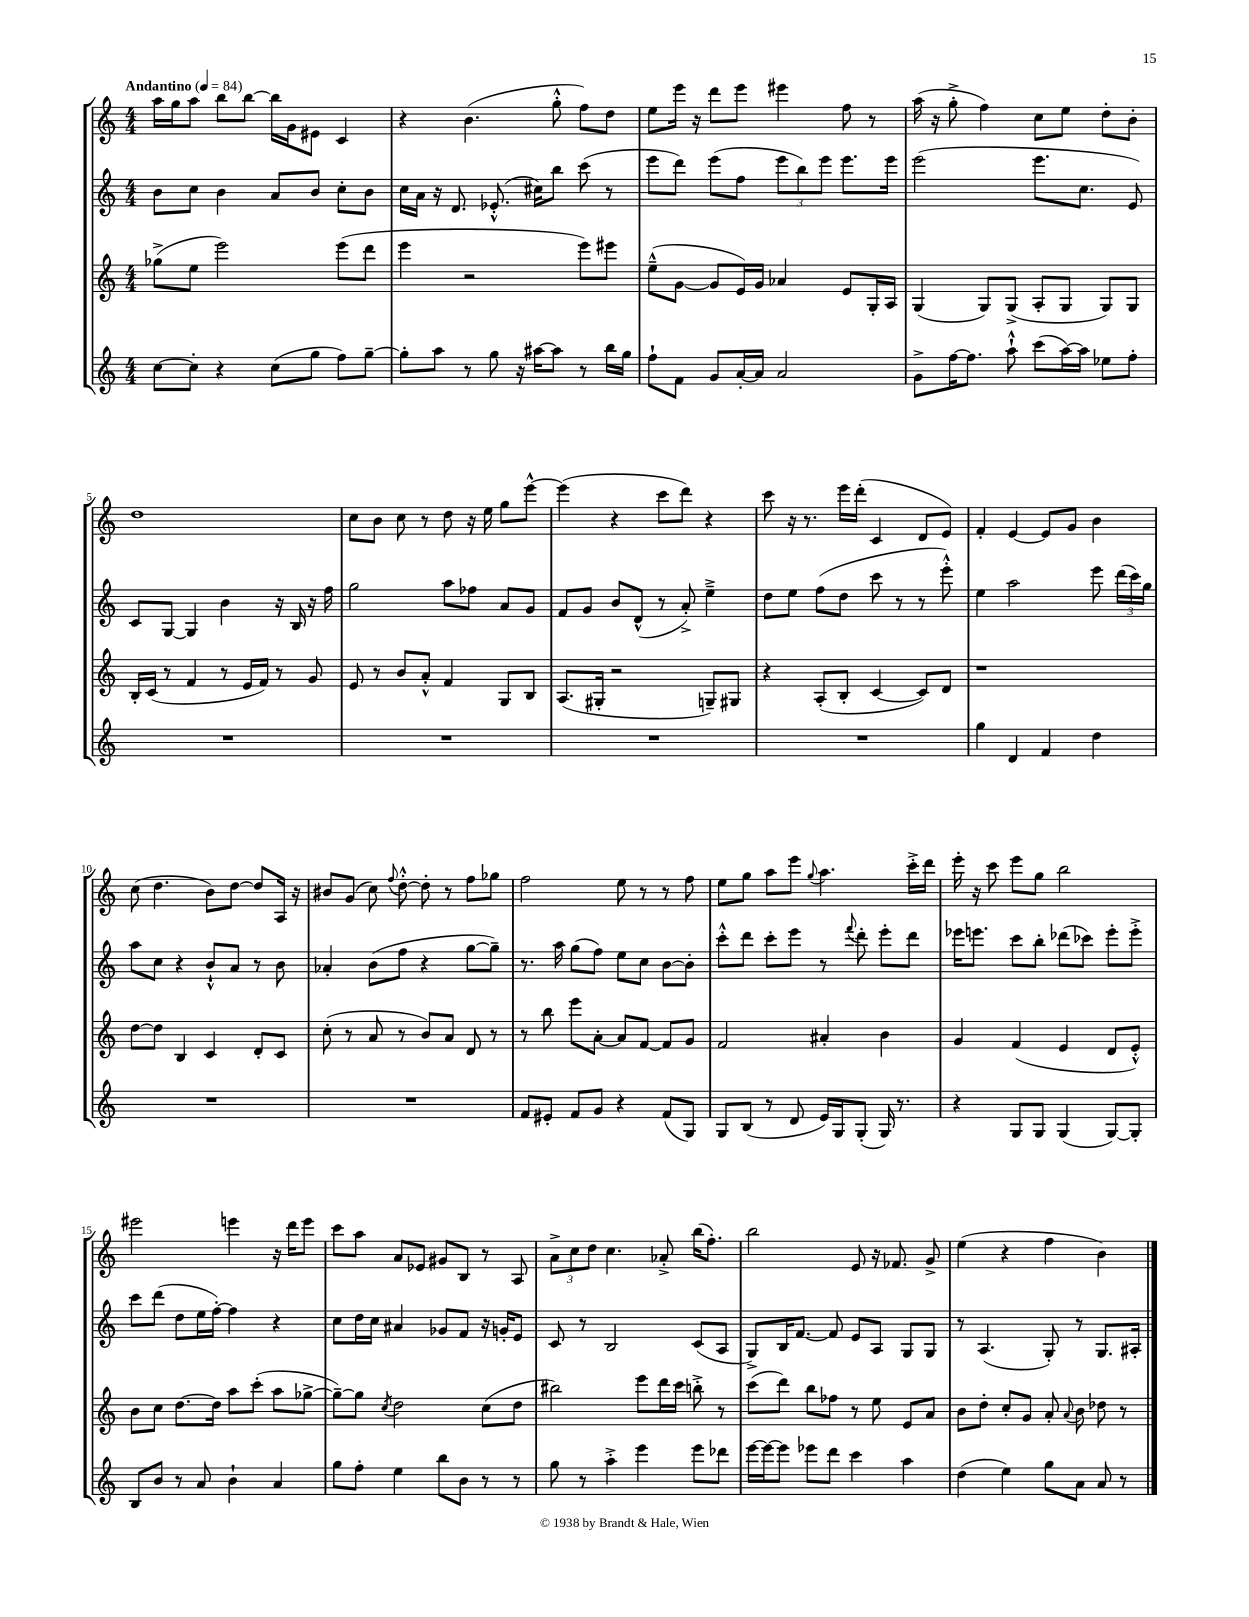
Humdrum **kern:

**kern	**kern	**kern	**kern
*staff4	*staff3	*staff2	*staff1
*clefG2	*clefG2	*clefG2	*clefG2
*k[]	*k[]	*k[]	*k[]
*M4/4	*M4/4	*M4/4	*M4/4
*MM84	*MM84	*MM84	*MM84
[8cc	(8gg-^	8b	16aa
.	.	.	16gg
8cc']	8ee	8cc	8aa
4r	2eee)	4b	8bb
.	.	.	[8bb
(8cc	.	8a	16bb]
.	.	.	16g
8gg	.	8b	8e#
8ff)	(8eee	8cc'	4c
[8gg~	8ddd	8b	.
=	=	=	=
8gg']	4eee	16cc	4r
.	.	16a	.
8aa	.	16r	.
.	.	8.d	.
8r	2r	.	(4.b
8gg	.	(8.e-'^^	.
16r	.	.	.
[16aa#	.	16cc#)	.
8aa#]	.	8bb	8gg'^^
8r	8eee)	(8ccc	8ff)
16bb	8eee#	8r	8dd
16gg	.	.	.
=	=	=	=
8ff`	(8ee~^^	8eee	8ee
8f	[8g	8ddd)	16eee
.	.	.	16r
8g	8g]	(8eee	8ddd
[16a'	16e)	8ff	8eee
16a]	16g	.	.
2a	4a-	12eee	4eee#
.	.	12bb)	.
.	.	12eee	.
.	8e	8.eee	8ff
.	16G'	.	8r
.	16A	16eee	.
=	=	=	=
8g^	(4G	(2eee	(16aa
.	.	.	16r
[16ff	.	.	8gg'^
8.ff]	.	.	.
.	8G)	.	4ff)
8aa`^^	(8G^	.	.
(8ccc	8A'	8.eee	8cc
[16aa)	8G	.	8ee
16aa]	.	8.cc	.
8ee-	8G)	.	8dd'
8ff'	8G	8e)	8b'
=	=	=	=
1r	16B'	8c	1dd
.	(16c	.	.
.	8r	[8G	.
.	4f	4G]	.
.	8r	4b	.
.	16e	.	.
.	16f)	.	.
.	8r	16r	.
.	.	16B	.
.	8g	16r	.
.	.	16ff	.
=	=	=	=
1r	8e	2gg	8cc
.	8r	.	8b
.	8b	.	8cc
.	8a'^^	.	8r
.	4f	8aa	8dd
.	.	8ff-	16r
.	.	.	16ee
.	8G	8a	8gg
.	8B	8g	[8eee^^
=	=	=	=
1r	(8.A	8f	(4eee]
.	.	8g	.
.	16G#'	.	.
.	2r	8b	4r
.	.	(8d^^	.
.	.	8r	8ccc
.	.	8a'^)	8ddd)
.	8G~)	4ee~^	4r
.	8G#	.	.
=	=	=	=
1r	4r	8dd	8ccc
.	.	8ee	16r
.	.	.	8.r
.	(8A'	(8ff	.
.	8B'	8dd	16eee
.	.	.	(16ddd'
.	[4c	8ccc	4c
.	.	8r	.
.	8c])	8r	8d
.	8d	8eee'^^)	8e)
=	=	=	=
4gg	1r	4ee	4f'
4d	.	2aa	[4e
4f	.	.	8e]
.	.	.	8g
4dd	.	8eee	4b
.	.	(24ddd	.
.	.	24ccc)	.
.	.	24gg	.
=	=	=	=
1r	[8dd	8aa	(8cc
.	8dd]	8cc	4.dd
.	4B	4r	.
.	4c	8b`^^	8b)
.	.	8a	[8dd
.	8d'	8r	8dd]
.	8c	8b	16A
.	.	.	16r
=	=	=	=
1r	(8cc'	4a-'	8b#
.	8r	.	(8g
.	8a	(8b	8cc)
.	.	.	8qqff
.	8r	8ff	[8dd'^^
.	8b)	4r	8dd']
.	8a	.	8r
.	8d	[8gg	8ff
.	8r	8gg~])	8gg-
=	=	=	=
8f	8r	8.r	2ff
8e#'	8bb	.	.
.	.	16aa	.
8f	8eee	(8gg	.
8g	[8a'	8ff)	.
4r	8a]	8ee	8ee
.	[8f	8cc	8r
(8f	8f]	[8b	8r
8G)	8g	8b']	8ff
=	=	=	=
8G	2f	8ccc'^^	8ee
(8B	.	8ddd	8gg
8r	.	8ccc'	8aa
8d	.	8eee	8eee
.	.	.	8qqgg
16e)	4a#'	8r	4.aa
16G	.	.	.
.	.	8qqfff	.
(8G'	.	8ddd'	.
16G)	4b	8eee'	.
8.r	.	.	.
.	.	8ddd	16ccc'^
.	.	.	16ddd
=	=	=	=
4r	4g	16eee-	16eee'
.	.	8.eee	16r
.	.	.	8ccc
8G	(4f	8ccc	8eee
8G	.	8bb'	8gg
(4G	4e	(8ddd-	2bb
.	.	8ccc-)	.
[8G)	8d	8eee'	.
8G']	8e'^^)	8eee'^	.
=	=	=	=
8B	8b	8ccc	2eee#
8b	8cc	(8ddd	.
8r	[8.dd	8dd	.
8a	.	16ee	.
.	16dd]	[16ff')	.
4b`	8aa	4ff]	4eee
.	(8ccc'	.	.
4a	8aa	4r	16r
.	.	.	16ddd
.	[8gg-^	.	8eee
=	=	=	=
8gg	8gg-~_)	8cc	8ccc
8ff'	8gg-]	16dd	8aa
.	.	16cc	.
.	8qcc	.	.
4ee	2dd	4a#	8a
.	.	.	8e-
8bb	.	8g-	8g#
8b	.	8f	8B
8r	(8cc	16r	8r
.	.	16g'	.
8r	8dd	8e	8A
=	=	=	=
8gg	2bb#)	8c	12a^
.	.	.	12cc
8r	.	8r	.
.	.	.	12dd
4aa'^	.	2B	4.cc
4eee	8eee	.	.
.	16ddd	.	8a-'^
.	16ccc	.	.
8eee	8bb'^	(8c	(16bb
.	.	.	8.ff')
8ddd-	8r	8A	.
=	=	=	=
[16eee	(8ccc	8G^)	2bb
16eee_	.	.	.
8eee]	8ddd)	16B	.
.	.	[8.f	.
8eee-	8bb	.	.
8ddd	8ff-	8f]	.
4ccc	8r	8e	8e
.	8ee	8A	16r
.	.	.	8.f-
4aa	8e	8G	.
.	8a	8G	8g^
=	=	=	=
(4dd	8b	8r	(4ee
.	8dd'	(4.A	.
4ee)	8cc'	.	4r
.	8g	.	.
8gg	8a'	8G')	4ff
.	8qqa	.	.
8a	8b	8r	.
8a	8dd-	8.G	4b)
8r	8r	.	.
.	.	16A#'	.
==	==	==	==
*-	*-	*-	*-
